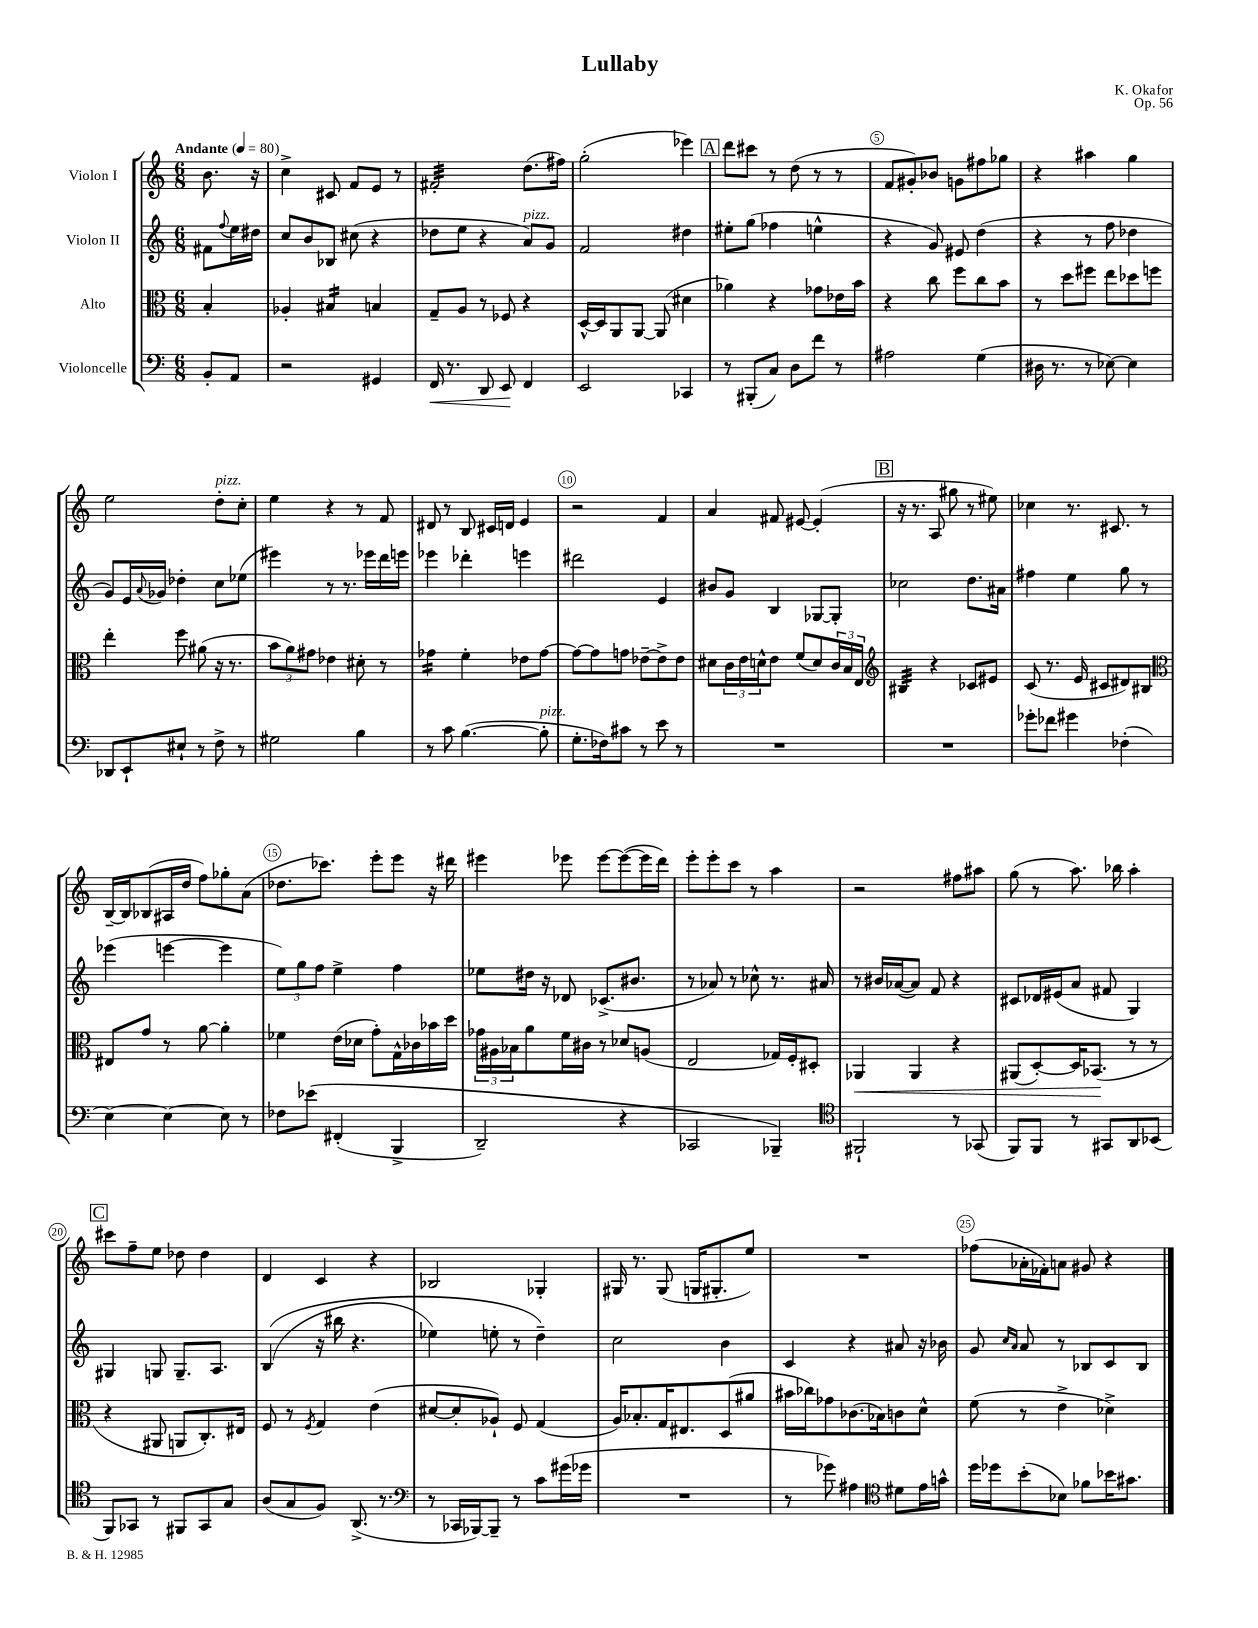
\header { title = "Lullaby" composer = "K. Okafor" opus = "Op. 56" }
<<
\new StaffGroup <<
\new Staff = "s0" \with { instrumentName = "Violon I" } {
    \clef treble \key c \major \numericTimeSignature \time 6/8 \partial 4 \tempo "Andante" 4 = 80
    b'8. r16 |
    c''4-> cis'8 f'8 e'8 r8 |
    fis'2:32-. d''8.( fis''16) |
    g''2-.( ees'''4) |
    \mark \markup { \box "A" } d'''8 cis'''8 r8 d''8( r8 r8 |
    f'8 gis'8-.) bes'8 g'8 fis''8 ges''8 |
    r4 ais''4 g''4 |
    e''2 d''8-.^\markup { \italic "pizz." } c''8-. |
    e''4 r4 r8 f'8 |
    dis'8 r8 b8 cis'16 d'16 e'4 |
    r2 f'4 |
    a'4 fis'8 eis'8~ eis'4-.( |
    \mark \markup { \box "B" } r16 r8. a8 gis''8 r8 eis''8) |
    ces''4 r8. cis'8. r8 |
    b16~-- b16 bes8( ais16 d''16 f''8) ges''8-. a'8( |
    des''8. ces'''8.) e'''8-. e'''8 r16 dis'''16 |
    eis'''4 ees'''8 ees'''8~ ees'''8~( ees'''16 d'''16) |
    e'''8-. e'''8-. c'''8 r8 a''4 |
    r2 fis''8 ais''8 |
    g''8( r8 a''8.) bes''16 a''4-. |
    \mark \markup { \box "C" } cis'''8 f''8-- e''8 des''8 des''4 |
    d'4 c'4 r4 |
    bes2 ges4-. |
    gis16 r8. gis8( g16 gis8.-. e''8) |
    R2. |
    fes''8( aes'16-. fes'16-.) a'8 gis'8 r4 \bar "|." |
}
\new Staff = "s1" \with { instrumentName = "Violon II" } {
    \clef treble \key c \major \numericTimeSignature \time 6/8 \partial 4
    fis'8 \appoggiatura { f''8 } e''16 dis''16 |
    c''8 b'8 bes8 cis''8( r4 |
    des''8 e''8 r4 a'8^\markup { \italic "pizz." }) g'8 |
    f'2 dis''4 |
    \mark \markup { \box "A" } eis''8-. g''8( fes''4 e''4-^ |
    r4 g'8) eis'8 d''4( |
    r4 r8 f''8 des''4 |
    g'8) e'16 \appoggiatura { a'8 } ges'16 des''4-. c''8 ees''8( |
    eis'''4) r8 r8. ees'''16 d'''16 e'''16 |
    ees'''4 des'''4-. e'''4 |
    dis'''2 e'4 |
    bis'8 g'8 b4 ges8~ ges8-. |
    \mark \markup { \box "B" } ces''2 d''8. ais'16 |
    fis''4 e''4 g''8 r8 |
    ees'''4( e'''4~ e'''4 |
    \tuplet 3/2 { e''8) g''8 f''8 } e''4-> f''4 |
    ees''8 dis''16 r16 des'8 ces'8.->( bis'8. |
    r8 aes'8) r8 ces''8-^ r8. ais'16 |
    r8 bis'16 aes'16~( aes'8) f'8 r4 |
    cis'8 des'16 eis'16( a'8 fis'8 g4) |
    \mark \markup { \box "C" } gis4 g8 g8.-- a8. |
    b4(\( r16 bis''16 r4. |
    ees''4) e''8-. r8 d''4--\) |
    c''2 b'4 |
    c'4 r4 ais'8 r16 bes'16 |
    g'8 \grace { c''16 a'16 } a'8 r8 bes8 c'8 bes8 \bar "|." |
}
\new Staff = "s2" \with { instrumentName = "Alto" } {
    \clef alto \key c \major \numericTimeSignature \time 6/8 \partial 4
    b4-. |
    aes4-. bis4:16 b4 |
    g8-- a8 r8 fes8 r4 |
    d16~-^ d16 a,8 a,8~ a,8( dis'4 |
    \mark \markup { \box "A" } aes'4) r4 ges'8 ees'16 b'16 |
    r4 c''8 f''8 c''8 b'8 |
    r8 d''8 fis''8 e''8 des''8 f''8 |
    e''4-. f''8 ais'8( r16 r8. |
    \tuplet 3/2 { b'8 a'8) gis'8 } ees'4 dis'8-. r8 |
    ges'4:16 f'4-. ees'8 ges'8~ |
    ges'8~ ges'8 g'8 ees'8~-- ees'8-> ees'8 |
    dis'8 \tuplet 3/2 { c'16 e'16 d'16-^ } e'8 f'8( d'8) \tuplet 3/2 { c'16 b16 e16 } |
    \mark \markup { \box "B" } \clef treble bis4:32 r4 ces'8 eis'8 |
    c'8( r8. e'16 cis'8 dis'8) bis8 |
    \clef alto eis8 g'8 r8 a'8~ a'4-. |
    fes'4 e'16( des'16 g'8-.) g16-^ ces'16 bes'16 d''16 |
    \tuplet 3/2 { ges'16 ais16 bes16 } a'8 f'16 cis'16 r8 des'8 a8( |
    e2 ges16) f16-. dis8-. |
    aes,4\< aes,4 r4 |
    ais,8( d8~-.) d16 bes,8.\!( r8 r8 |
    \mark \markup { \box "C" } r4 ais,8 a,8 c8.-.) eis16 |
    f8 r8 \acciaccatura { f8 } g4 e'4( |
    dis'8~ dis'8-. aes8-!) f8 g4( |
    a16) bes8.-. g16 eis8. d8( ais'8 |
    bis'16 ces''16) ges'8 ces'8.( bes16) c'8 d'8-^ |
    f'8( r8 e'4-> des'4->) \bar "|." |
}
\new Staff = "s3" \with { instrumentName = "Violoncelle" } {
    \clef bass \key c \major \numericTimeSignature \time 6/8 \partial 4
    b,8-. a,8 |
    r2 gis,4 |
    f,16\< r8. d,8 e,8\! f,4 |
    e,2 ces,4 |
    \mark \markup { \box "A" } r8 bis,,8-.( c8) d8 f'8 r8 |
    ais2 g4( |
    dis16 r8. r8 ees8~) ees4 |
    des,8 e,8-! eis8-! r8 f8-> r8 |
    gis2 b4 |
    r8 c'8 b4.~( b8-.^\markup { \italic "pizz." } |
    g8.-. fes16) cis'8 r8 e'8 r8 |
    R2. |
    \mark \markup { \box "B" } R2. |
    ges'8-. fes'8 gis'4 fes4-.( |
    e4~) e4~ e8 r8 |
    fes8 ees'8\( fis,4-.( b,,4-> |
    d,2--) r4 |
    ces,2 bes,,4--\) |
    \clef tenor fis,2-! r8 ges,8( |
    f,8) f,8 r8 gis,8 a,8 bes,8( |
    \mark \markup { \box "C" } f,8) ges,8 r8 fis,8 ges,8 g8 |
    a8( g8 f8) a,8.->( r8. |
    \clef bass r8 ces,16 bes,,16~) bes,,8-- r8 c'8 gis'16( ges'16 |
    R2. |
    r8 ges'8) ais4 \clef tenor dis'8 e'16 g'16-^ |
    d''16 des''16 b'8-.( bes8) fes'8 bes'16 gis'8. \bar "|." |
}
>>
>>
\layout { \context { \Score \override BarNumber.break-visibility = ##(#f #t #t) barNumberVisibility = #(every-nth-bar-number-visible 5) \override BarNumber.stencil = #(make-stencil-circler 0.1 0.3 ly:text-interface::print) } }
